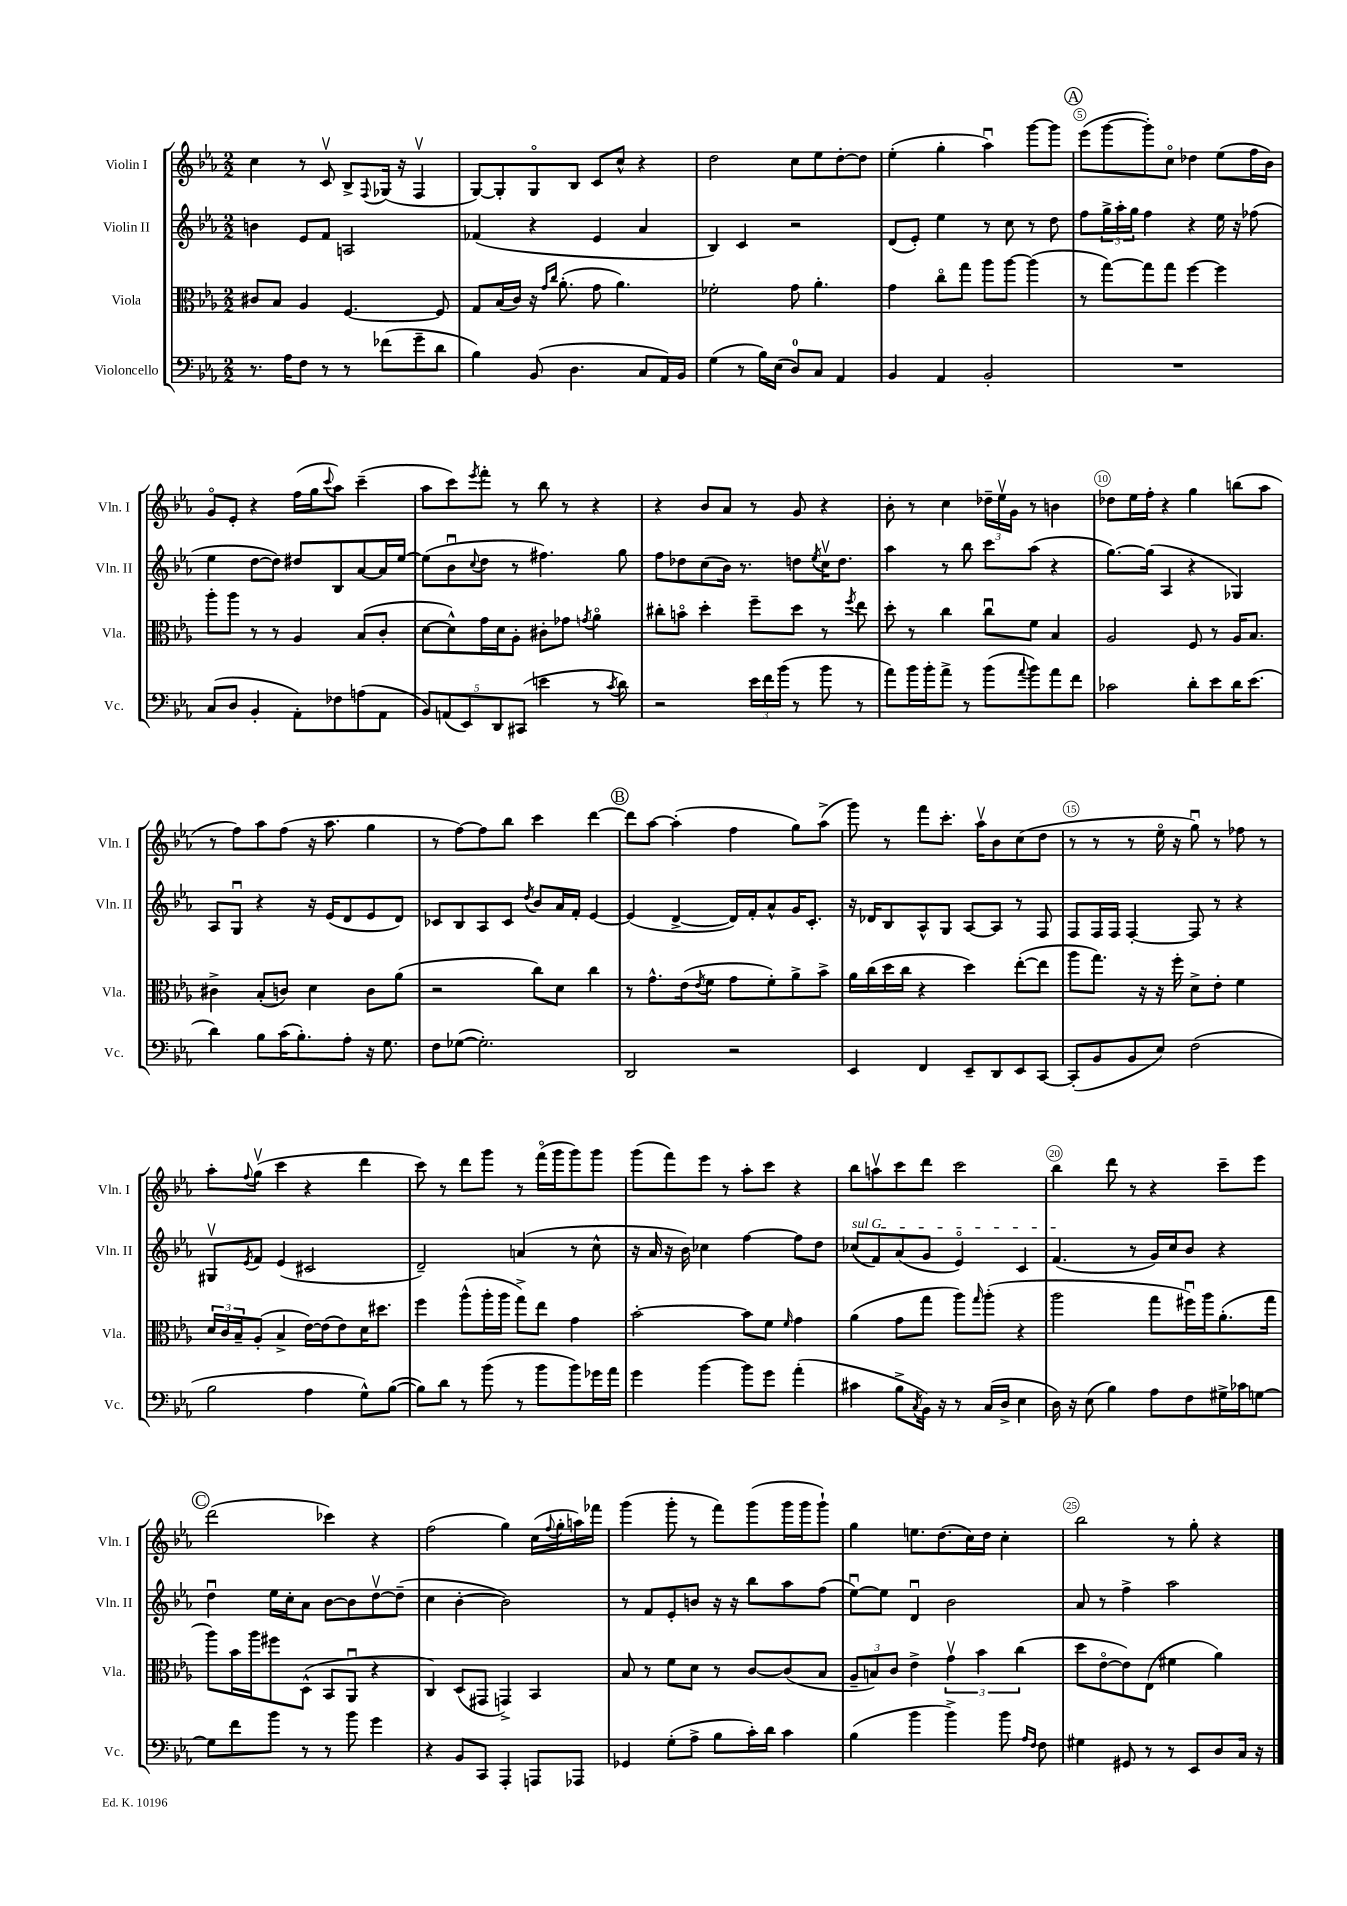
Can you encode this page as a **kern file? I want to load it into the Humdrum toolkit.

**kern	**kern	**kern	**kern
*part4	*part3	*part2	*part1
*staff4	*staff3	*staff2	*staff1
*I"Violoncello	*I"Viola	*I"Violin II	*I"Violin I
*I'Vc.	*I'Vla.	*I'Vln. II	*I'Vln. I
*clefF4	*clefC3	*clefG2	*clefG2
*k[b-e-a-]	*k[b-e-a-]	*k[b-e-a-]	*k[b-e-a-]
*M2/2	*M2/2	*M2/2	*M2/2
=1	=1	=1	=1
8.r	8c#X/L	4bn\	4cc\
.	8B-/J	.	.
16A-\KL	.	.	.
8F\J	4A-/	8e-/L	8r
8r	.	8f/J	8cv/
8r	[4.F/	2An/	8B-^/L
.	.	.	8qqF/
(8f-X\L	.	.	(16G-X/Jk
.	.	.	16r
8g~\	.	.	4Fv/
8d\J	8F/]	.	.
=2	=2	=2	=2
4B-\)	8G/L	(4f-X/	[8G/L)
.	(16B-/L	.	8G'/]
.	16c/JJ)	.	.
(8BB-/	16r	4r	8G/
.	16qqg/LL	.	.
.	16qqcc/JJ	.	.
.	(8.a-'\	.	.
4.D\	.	.	8B-/J
.	8g\	4e-/	8c/L
.	4.a-\)	.	8cc^^/J
8C/L	.	4a-/	4r
16AA-/L)	.	.	.
16BB-/JJ	.	.	.
=3	=3	=3	=3
(4G\	2f-X'\	4B-/)	2dd\
8r	.	4c/	.
16B-\LL)	.	.	.
(16E-\JJ	.	.	.
8D/L)	8g\	2r	8cc\L
8C/J	4.a-'\	.	8ee-\
4AA-/	.	.	[8dd'\
.	.	.	8dd\J]
=4	=4	=4	=4
4BB-/	4g\	(8d/L	(4ee-'\
.	.	8e-'/J)	.
4AA-/	8cc\L	4ee-\	4gg'\
.	8gg\J	.	.
2BB-'/	8aa-\L	8r	4aa-u\)
.	[8aa-\J	8cc\	.
.	(4aa-\]	8r	[8ggg\L
.	.	8dd\	8ggg\J]
!!LO:REH:place=s1:t=A
=5	=5	=5	=5
1r	8r	8ff\L	(8eee-\L
.	[8gg\L)	24gg^\L	[8ggg\
.	.	24aa-'\	.
.	.	24gg\JJ	.
.	8gg\]	4ff\	8ggg'\])
.	8gg\J	.	8cc\J
.	[4ff\	4r	4dd-X\
.	4ff\]	16ee-\	(8ee-\L
.	.	16r	.
.	.	(8ff-X\	16ff\L
.	.	.	16b-\JJ)
!!LO:LB:g=z
=6	=6	=6	=6
(8C/L	8aa-'\L	4ee-\	8g/L
8D/J	8aa-\J	.	8e-'/J
4BB-'/	8r	[8dd\L	4r
.	8r	8dd\J])	.
8AA-'\L)	4A-/	8dd#X/L	(16ff\LL
.	.	.	16gg\J
.	.	.	8qqccc/
8F-X\	.	8B-/	8aa-\J)
(8An\	(8B-/L	[8a-/	(4ccc~\
8AA-\J	8c'/J	16a-/L]	.
.	.	[16ee-/JJ	.
=7	=7	=7	=7
10BB-/L)	[8d\L	(8ee-\L]	8aa-\L
(10AAn/	.	.	.
.	8d^^\])	8b-u\	8ccc\)
10EE-/)	.	.	.
.	.	8qqcc/	8qeee-/
.	16g\L	8dd\J	8fff'\J
10DD/	.	.	.
.	16d\J	.	.
.	8A-'\J	8r	8r
(10CC#X/J	.	.	.
4en\	8c#X'\L	4.ff#X\)	8bb-\
.	8g-X\J	.	8r
.	8qgn/	.	.
8r	4a-\	.	4r
8qc/	.	.	.
8d\)	.	8gg\	.
=8	=8	=8	=8
2r	8cc#X'\L	8ff\L	4r
.	8bn\J	8dd-X\	.
.	4dd'\	(8cc\	8b-/L
.	.	16b-\Jk)	8a-/J
.	.	8.r	.
24e-\LL	8ff~\L	.	8r
24f\	.	.	.
(24b-\JJ	.	.	.
8r	8dd\J	8ddn\L	8g/
.	.	8qee-/	.
8b-\	8r	16ccv\K	4r
.	.	8.dd\J	.
.	8qff/	.	.
8r	8ee-\	.	.
=9	=9	=9	=9
8a-\L)	8dd'\	4aa-\	8b-'\
16b-\L	8r	.	8r
16b-'\J	.	.	.
8a-^\J	4cc\	8r	4cc\
8r	.	8bb-\	.
(8b-\L	8ccu\L	8ccc\L	24dd-X~\LL
.	.	.	24ee-v\
.	.	.	24g\JJ
8qqa-/	.	.	.
8b-\)	8f\J	(8aa-\J	8r
8a-\	4B-/	4r	4bn\
8f\J	.	.	.
=10	=10	=10	=10
2c-X\	2A-/	[8.gg\L)	8dd-X\L
.	.	.	16ee-\L
.	.	(16gg\Jk]	16ff'\JJ
.	.	4A-/	4r
8d'\L	8F/	4r	4gg\
8e-\	8r	.	.
16d\K	16A-/KL	4G-X/)	(8bbn\L
(8.e-\J	8.B-/J	.	.
.	.	.	8aa-\J
!!LO:LB:g=z
=11	=11	=11	=11
4d\)	4c#X^\	8A-/L	8r
.	.	8Gu/J	8ff\L)
8B-\L	(8B-'/L	4r	8aa-\
(16c\K	8cn/J)	.	(8ff\J
8.B-'\)	.	.	.
.	4d\	16r	16r
.	.	(16e-/KL	8.aa-\
8A-'\J	.	8d/	.
16r	8c\L	8e-/	4gg\
8.G\	.	.	.
.	(8a-\J	8d/J)	.
=12	=12	=12	=12
8F\L	2r	8c-X/L	8r
([8G-X\J	.	8B-/	[8ff\L)
2.G-'\])	.	8A-/	8ff\]
.	.	8c-/J	8bb-\J
.	.	8qdd/	.
.	8cc\L)	8b-/L	4ccc\
.	8d\J	16a-/L	.
.	.	16f'/JJ	.
.	4cc\	[4e-/	[4ddd\
!!LO:REH:place=s1:t=B
=13	=13	=13	=13
2DD/	8r	(4e-/]	8ddd\L]
.	8.g^^\L	.	[8aa-\J
.	.	[4d^/	(4aa-'\]
.	(16e-\k	.	.
.	8qe-/	.	.
.	8f\J	.	.
2r	8g\L	16d/LL])	4ff\
.	.	16f'/J	.
.	8f'\)	8a-^^/	.
.	8a-^\	16g/K	8gg\L)
.	.	8.c'/J	.
.	8b-^\J	.	(8aa-^\J
=14	=14	=14	=14
4EE-/	16a-\LL	16r	8ggg\)
.	(16cc\	16d-X/KL	.
.	16dd\	8B-/	8r
.	16cc\JJ	.	.
4FF/	4r	8A-^^/	8fff\L
.	.	8G/J	8.ccc'\J
8EE-~/L	4dd\)	[8A-/L	.
.	.	.	16aa-v\KL
8DD/	.	8A-/J]	8b-\
8EE-/	([8ee-'\L	8r	(8cc\
[8CC/J	8ee-\J]	8F/	8dd\J
=15	=15	=15	=15
(8CC'/L]	8aa-\L	8F/L	8r
8BB-/	8.gg\J)	16F/L	8r
.	.	16F/JJ	.
8BB-/	.	[4F'/	8r
.	16r	.	.
8E-/J)	16r	.	16ee-\
.	16ff'\	.	16r
(2F\	8d^\L	8F/]	8ggu\)
.	8e-'\J	8r	8r
.	4f\	4r	8ff-X\
.	.	.	8r
!!LO:LB:g=z
=16	=16	=16	=16
2B-\	24d/LL	8G#Xv/L	8aa-'\L
.	24c/	.	.
.	24B-~/J	.	.
.	.	8qe-/	8qqff/
.	(8A-'/J	8f/J	(8ggv\J
.	4B-^/	(4e-/	4ccc\
4A-\	[16e-\LL)	2c#X/	4r
.	(16e-\J]	.	.
.	8e-\)	.	.
8G^^\L)	16d\K	.	4ddd\
.	8.dd#X\J	.	.
([8B-\J	.	.	.
=17	=17	=17	=17
8B-\L])	4ff\	2d~/)	8ccc\)
8d\J	.	.	8r
8r	(8aa-^^\L	.	8ddd\L
(8b-\	16aa-'\L	.	8ggg\J
.	16aa-\JJ	.	.
8r	8gg^\L)	(4an/	8r
8b-\L	8ee-\J	.	(16fff\LL
.	.	.	16ggg\J
8b-\)	4g\	8r	8ggg\)
16g-X\L	.	8cc^^\	8ggg\J
16a-\JJ	.	.	.
=18	=18	=18	=18
4g\	[2b-'\	16r	(8ggg\L
.	.	16a-/	.
.	.	16r	8fff\)
.	.	16b-\)	.
[4b-\	.	4cc-X\	8eee-\J
.	.	.	8r
8b-\L]	8b-\L]	[4ff\	8aa-'\L
8g\J	8f\J	.	8ccc\J
.	16qqf/	.	.
(4a-'\	4g\	8ff\L]	4r
.	.	8dd\J	.
=19	=19	=19	=19
!	!	!LO:TX:a:i:t=sul G	!
4c#X\	(4a-\	(8cc-X/L	8bb-\L
.	.	8f/)	8aanv\
8B-^\L	8g\L	(8a-/	8ccc\
8qC/	.	.	.
16BB-\Jk)	8gg\J	8g/J	8ddd\J
16r	.	.	.
8r	8aa-\L)	4e-/)	2ccc\
.	16qqgg/	.	.
(16C/LL	(8aa-'\J	.	.
16D^/JJ	.	.	.
4E-\	4r	4c/	.
=20	=20	=20	=20
16D\)	2aa-\	(4.f/	4bb-\
16r	.	.	.
(8E-\	.	.	.
4B-\)	.	.	8ddd\
.	.	8r	8r
8A-\L	8gg\L	16g/LL)	4r
.	.	16cc/J	.
8F\	16ff#Xu\L)	8b-/J	.
.	16aa-\J	.	.
16G#X^\L	(8.a-'\	4r	8ccc~\L
16c-X\J	.	.	.
[8Gn\J	.	.	8eee-\J
.	16gg\Jk	.	.
!!LO:LB:g=z
!!LO:REH:place=s1:t=C
=21	=21	=21	=21
8G\L]	8aa-\L)	4ddu\	(2ddd\
8f\	16b-\L	.	.
.	16aa-\J	.	.
8b-\J	8ff#X\	16ee-\LL	.
.	.	16cc'\J	.
8r	(8D^^\J	8a-\J	.
8r	8BB-/L	[8b-\L	4ccc-X\)
8b-\	8AA-u/J	8b-\]	.
4g\	4r	[8ddv\	4r
.	.	(8dd~\J]	.
=22	=22	=22	=22
4r	4C/)	4cc\	(2ff\
8BB-/L	(8D/L	[4b-'\	.
8CC/J	8GG#X/J	.	.
4AAA-'/	4GGn^/)	2b-\])	4gg\)
8AAAn/L	4BB-/	.	(16cc\LL
.	.	.	8qqff/
.	.	.	16gg'\
8AAA-X/J	.	.	16aan\)
.	.	.	16fff-X\JJ
=23	=23	=23	=23
4GG-X/	8B-/	8r	(4ggg\
.	8r	8f/L	.
(8G'\L	8f\L	8e-'/	8ggg'\
8A-^\J	8d\J	8bn/J	8r
8B-\L	8r	16r	8fff\L)
.	.	16r	.
16c'\L)	[8c/L	8bb-\L	(8ggg\
16d\JJ	.	.	.
4c\	(8c/]	8aa-\	16ggg\L
.	.	.	16ggg\J
.	8B-/J	(8ff\J	8ggg`\J)
=24	=24	=24	=24
(4B-\	12A-~/L	[8ee-u\L)	4gg\
.	12Bn/)	.	.
.	.	8ee-\J]	.
.	12c/J	.	.
4b-\	4e-^\	4du/	8.een\L
.	.	.	(8.dd\
4b-^\)	6gv\	2b-\	.
.	.	.	16cc\L)
.	6b-\	.	.
.	.	.	16dd\JJ
8b-\	.	.	4cc'\
.	(6cc\	.	.
16qqA-/LL	.	.	.
16qqF/JJ	.	.	.
8F\	.	.	.
=25	=25	=25	=25
4G#X\	8dd\L	8a-/	2bb-\
.	[8e-\	8r	.
8GG#X/	8e-\])	4ff^\	.
8r	(8E-\J	.	.
8r	4f#X\	2aa-\	8r
8EE-/L	.	.	8gg'\
8D/	4a-\)	.	4r
16C/Jk	.	.	.
16r	.	.	.
==	==	==	==
*-	*-	*-	*-
